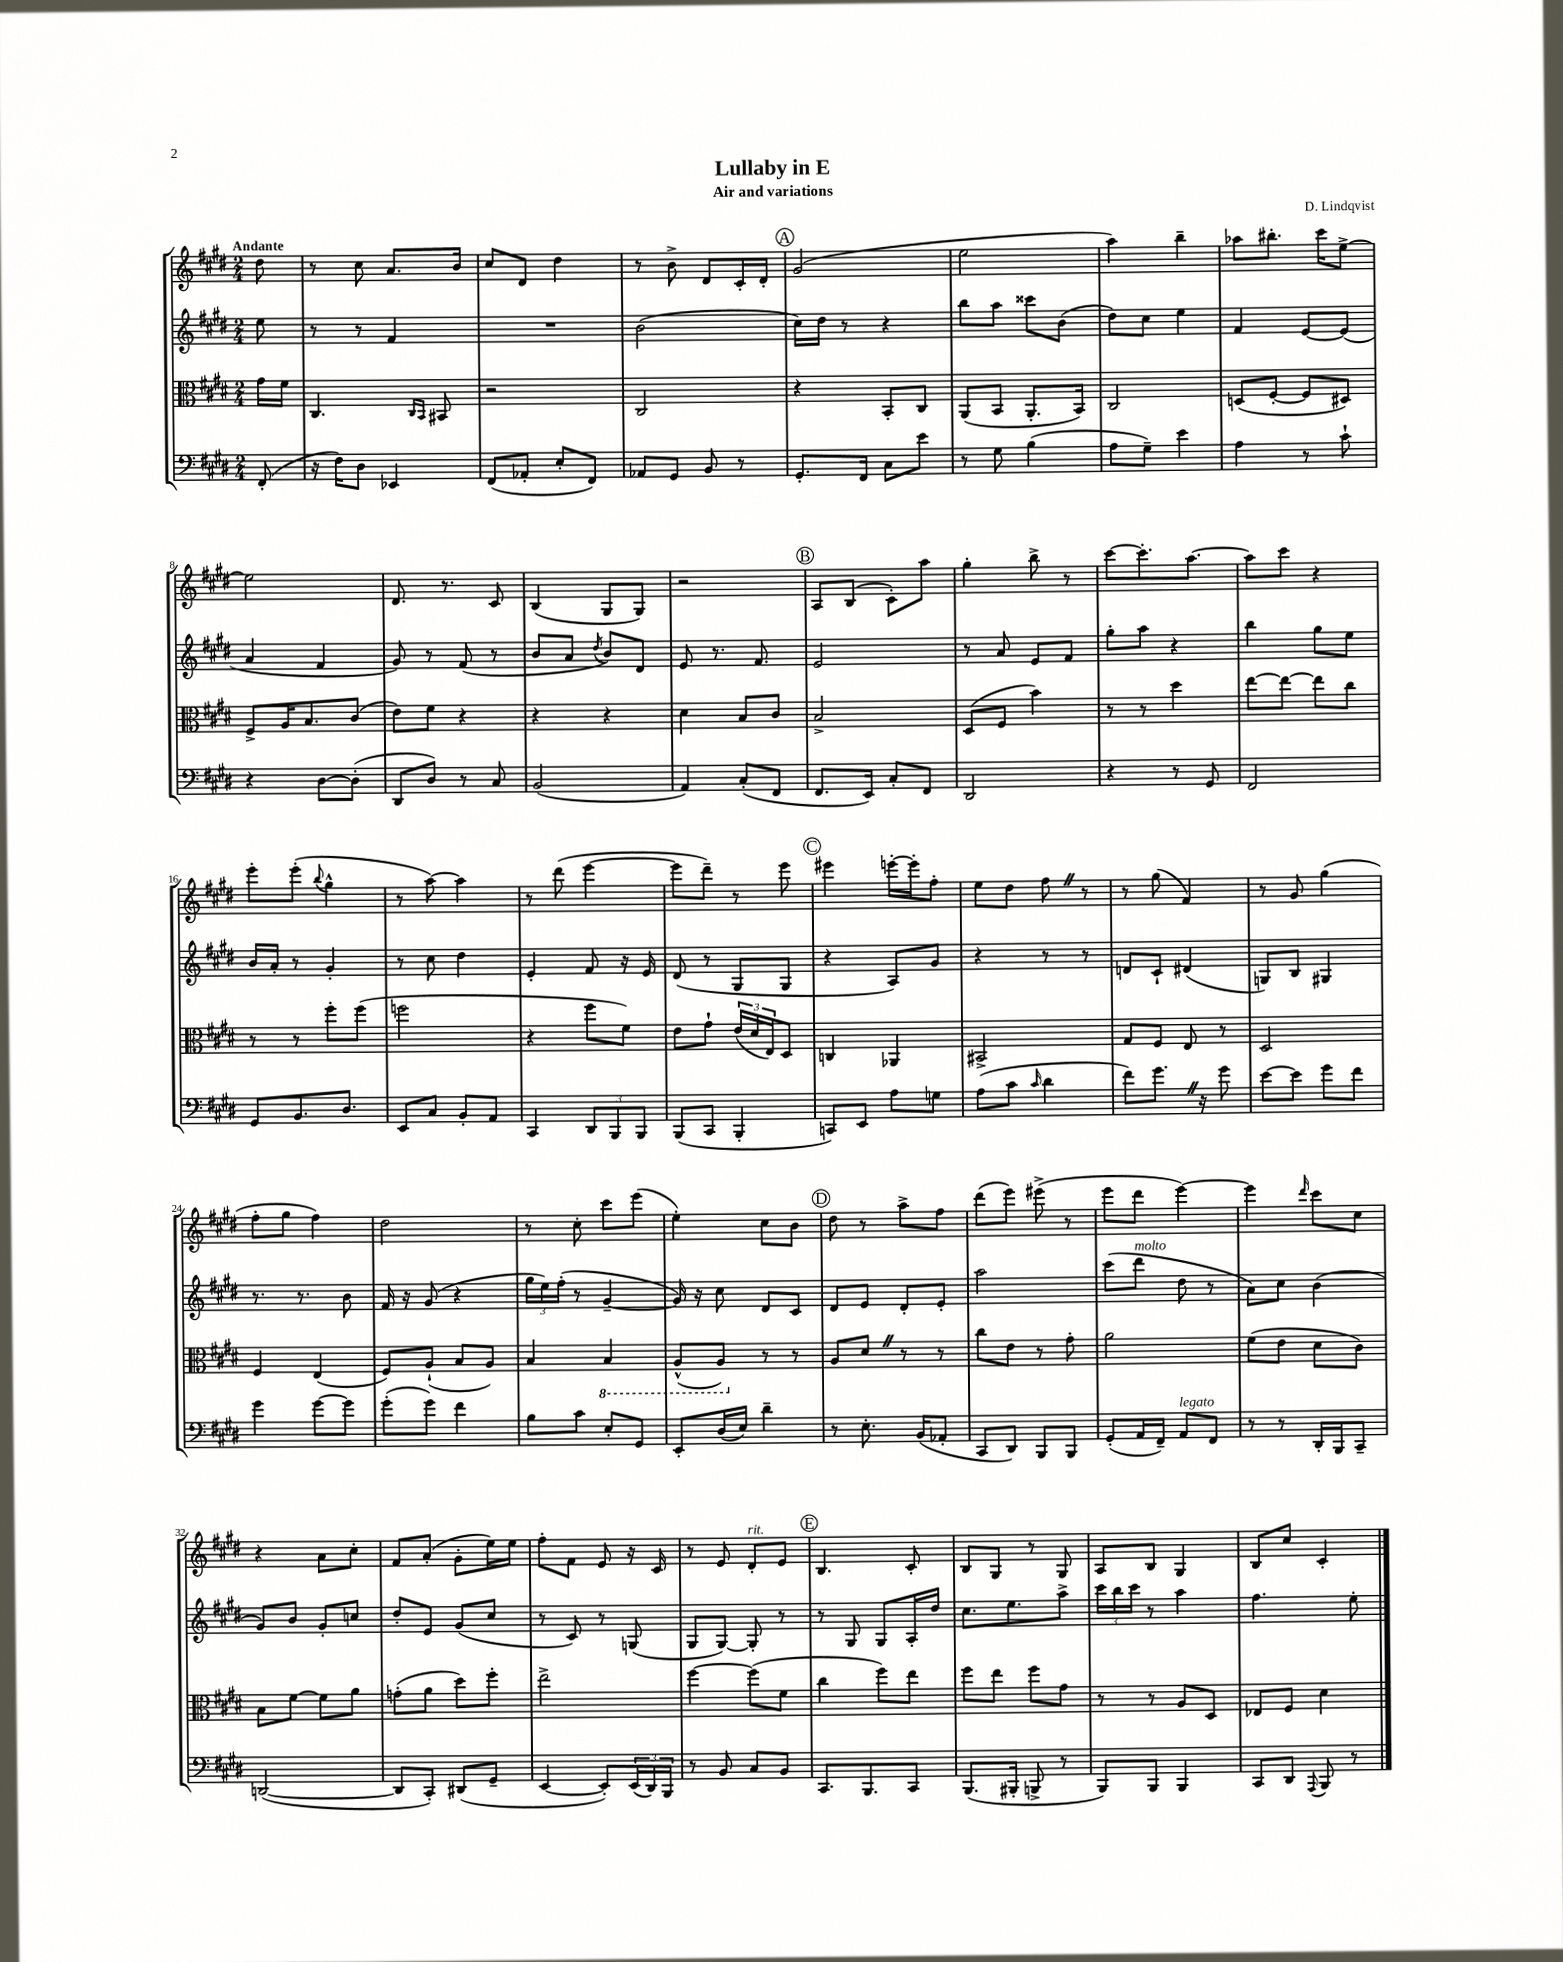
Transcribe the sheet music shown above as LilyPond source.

\header { title = "Lullaby in E" composer = "D. Lindqvist" subtitle = "Air and variations" }
<<
\new StaffGroup <<
\new Staff = "s0" {
    \clef treble \key e \major \numericTimeSignature \time 2/4 \partial 8 \tempo "Andante"
    dis''8 |
    r8 cis''8 a'8. b'16 |
    cis''8 dis'8 dis''4 |
    r8 b'8-> dis'8 cis'16-. dis'16-. |
    \mark \markup { \circle "A" } gis'2( |
    e''2 |
    a''4) b''4-- |
    aes''8 bis''8.-. cis'''16 e''8~-> |
    e''2 |
    dis'8. r8. cis'8 |
    b4( gis8 gis8) |
    r2 |
    \mark \markup { \circle "B" } a8 b8( cis'8-.) a''8 |
    gis''4-. b''8-> r8 |
    cis'''8~ cis'''8.-. a''8.~ |
    a''8 cis'''8 r4 |
    e'''8-. e'''8-.( \appoggiatura { b''8 } gis''4-^ |
    r8 a''8~) a''4 |
    r8 dis'''8( e'''4~ |
    e'''8 dis'''8--) r8 e'''8 |
    \mark \markup { \circle "C" } eis'''4 e'''16~-. e'''16-. fis''8-. |
    e''8 dis''8 fis''8 \once \override BreathingSign.text = \markup { \musicglyph "scripts.caesura.straight" } \breathe r8 |
    r8 gis''8( fis'4) |
    r8 gis'8 gis''4( |
    fis''8-. gis''8 fis''4) |
    dis''2 |
    r8 cis''8-. cis'''8 e'''8( |
    e''4-.) cis''8 b'8 |
    \mark \markup { \circle "D" } dis''8 r8 a''8-> fis''8 |
    dis'''8( e'''8) eis'''8->( r8 |
    e'''8 dis'''8 e'''4~) |
    e'''4 \grace { dis'''16 } cis'''8 cis''8 |
    r4 a'8 cis''8-. |
    fis'8 a'8-.( gis'8-. e''16) e''16 |
    fis''8-. fis'8 e'8 r16 cis'16 |
    r8 e'8 dis'8-.^\markup { \italic "rit." } e'8 |
    \mark \markup { \circle "E" } b4. cis'8-. |
    b8 gis8 r8 gis8 |
    a8 b8 gis4 |
    b8 cis''8 cis'4-. \bar "|." |
}
\new Staff = "s1" {
    \clef treble \key e \major \numericTimeSignature \time 2/4 \partial 8
    e''8 |
    r8 r8 fis'4 |
    R2 |
    b'2( |
    \mark \markup { \circle "A" } cis''16) dis''16 r8 r4 |
    b''8 a''8 cisis'''8 b'8( |
    dis''8) cis''8 e''4 |
    fis'4 e'8~ e'8( |
    a'4 fis'4 |
    gis'8) r8 fis'8( r8 |
    b'8 a'8 \acciaccatura { dis''8 } b'8) dis'8 |
    e'8 r8. fis'8. |
    \mark \markup { \circle "B" } e'2 |
    r8 a'8 e'8 fis'8 |
    gis''8-. a''8 r4 |
    b''4 gis''8 e''8 |
    b'16 a'16-. r8 gis'4-. |
    r8 cis''8 dis''4 |
    e'4-. fis'8 r16 e'16 |
    dis'8( r8 gis8 gis8 |
    \mark \markup { \circle "C" } r4 a8) gis'8 |
    r4 r8 r8 |
    d'8 cis'8-! dis'4( |
    g8) b8 gis4 |
    r8. r8. b'8 |
    fis'16 r16 gis'8( r4 |
    \tuplet 3/2 { gis''16 e''16) fis''16-.( } r8 gis'4~-- |
    gis'16) r16 cis''8 dis'8 cis'8 |
    \mark \markup { \circle "D" } dis'8 e'8 dis'8-. e'8-. |
    a''2 |
    cis'''8( dis'''8^\markup { \italic "molto" } dis''8 r8 |
    a'8) cis''8 b'4( |
    gis'8) b'8 gis'8-. c''8 |
    dis''8-. e'8 gis'8( cis''8 |
    r8 cis'8) r8 g8( |
    gis8 gis8~) gis8-. r8 |
    \mark \markup { \circle "E" } r8 gis8 gis8 a16-. dis''16 |
    cis''8. e''8. a''8-> |
    \tuplet 3/2 { cis'''16 b''16 cis'''16 } r8 a''4 |
    fis''4. e''8-. \bar "|." |
}
\new Staff = "s2" {
    \clef alto \key e \major \numericTimeSignature \time 2/4 \partial 8
    gis'16 fis'16 |
    cis4. \grace { cis16 b,16 } bis,8 |
    r2 |
    cis2 |
    \mark \markup { \circle "A" } r4 b,8-. cis8 |
    a,8( b,8 a,8.-. b,16) |
    cis2 |
    d8( fis8~-. fis8 dis8) |
    fis8-> a16 b8. cis'8( |
    e'8) fis'8 r4 |
    r4 r4 |
    dis'4 b8 cis'8 |
    \mark \markup { \circle "B" } b2-> |
    dis8( fis8 b'4) |
    r8 r8 dis''4 |
    e''8~ e''8~ e''8 cis''8 |
    r8 r8 fis''8-. fis''8( |
    f''2 |
    r4 fis''8 fis'8) |
    e'8 gis'8-! \tuplet 3/2 { e'16( dis'16 e16) } dis8 |
    \mark \markup { \circle "C" } c4 aes,4 |
    bis,2-> |
    gis8 fis8 e8 r8 |
    dis2 |
    fis4 e4( |
    fis8) a8-!( b8 a8) |
    b4 \ottava #-1 b,4 |
    a,8-^( a,8) \ottava #0 r8 r8 |
    \mark \markup { \circle "D" } a8 dis'8 \once \override BreathingSign.text = \markup { \musicglyph "scripts.caesura.straight" } \breathe r8 r8 |
    cis''8 e'8 r8 gis'8-. |
    a'2 |
    fis'8( e'8 dis'8 cis'8) |
    b8 fis'8~ fis'8 a'8 |
    g'8-.( a'8 dis''8) fis''8-. |
    e''2-> |
    fis''4~ fis''8( fis'8 |
    \mark \markup { \circle "E" } cis''4 fis''8) e''8 |
    fis''8 e''8 fis''8 gis'8 |
    r8 r8 a8 dis8 |
    ees8 fis8 dis'4 \bar "|." |
}
\new Staff = "s3" {
    \clef bass \key e \major \numericTimeSignature \time 2/4 \partial 8
    fis,8-.( |
    r16 fis16) dis8 ees,4 |
    fis,8( aes,8-. e8-. fis,8) |
    aes,8 gis,8 b,8 r8 |
    \mark \markup { \circle "A" } gis,8.-. fis,16 cis8 e'8 |
    r8 gis8 b4( |
    a8 gis8--) e'4 |
    a4 r8 cis'8-! |
    r4 dis8~ dis8-.( |
    dis,8 dis8) r8 cis8 |
    b,2( |
    a,4) cis8-.( fis,8 |
    \mark \markup { \circle "B" } fis,8. e,16) cis8-. fis,8 |
    dis,2 |
    r4 r8 gis,8 |
    fis,2 |
    gis,8 b,8. dis8. |
    e,8 cis8 b,8-. a,8 |
    cis,4 \tuplet 3/2 { dis,8 b,,8 b,,8 } |
    b,,8( cis,8 b,,4-. |
    \mark \markup { \circle "C" } c,8) e,8 a8 g8 |
    a8( cis'8 \grace { cis'16 } dis'4 |
    fis'8) gis'8. \once \override BreathingSign.text = \markup { \musicglyph "scripts.caesura.straight" } \breathe r16 gis'8 |
    e'8~ e'8 gis'8 fis'8 |
    gis'4 gis'8~ gis'8 |
    gis'8-.( gis'8) fis'4 |
    b8 cis'8 e8-. gis,8 |
    e,8-. dis16( e16) dis'4-- |
    \mark \markup { \circle "D" } r8 e8.-. b,16( aes,8-. |
    cis,8 dis,8) b,,8 b,,8 |
    gis,8-.( a,16 fis,16--) a,8^\markup { \italic "legato" } fis,8 |
    r8 r8 dis,16-. b,,16 cis,8-- |
    d,2~( |
    d,8 cis,8-.) dis,8( gis,8-- |
    e,4~ e,8-.) \tuplet 3/2 { e,16( dis,16) b,,16 } |
    r8 b,8 cis8 b,8 |
    \mark \markup { \circle "E" } cis,8. b,,8. cis,8 |
    b,,8.( bis,,16-. b,,8-> r8 |
    b,,8) b,,8 b,,4 |
    cis,8 dis,8 \appoggiatura { a,,8 } b,,8 r8 \bar "|." |
}
>>
>>
